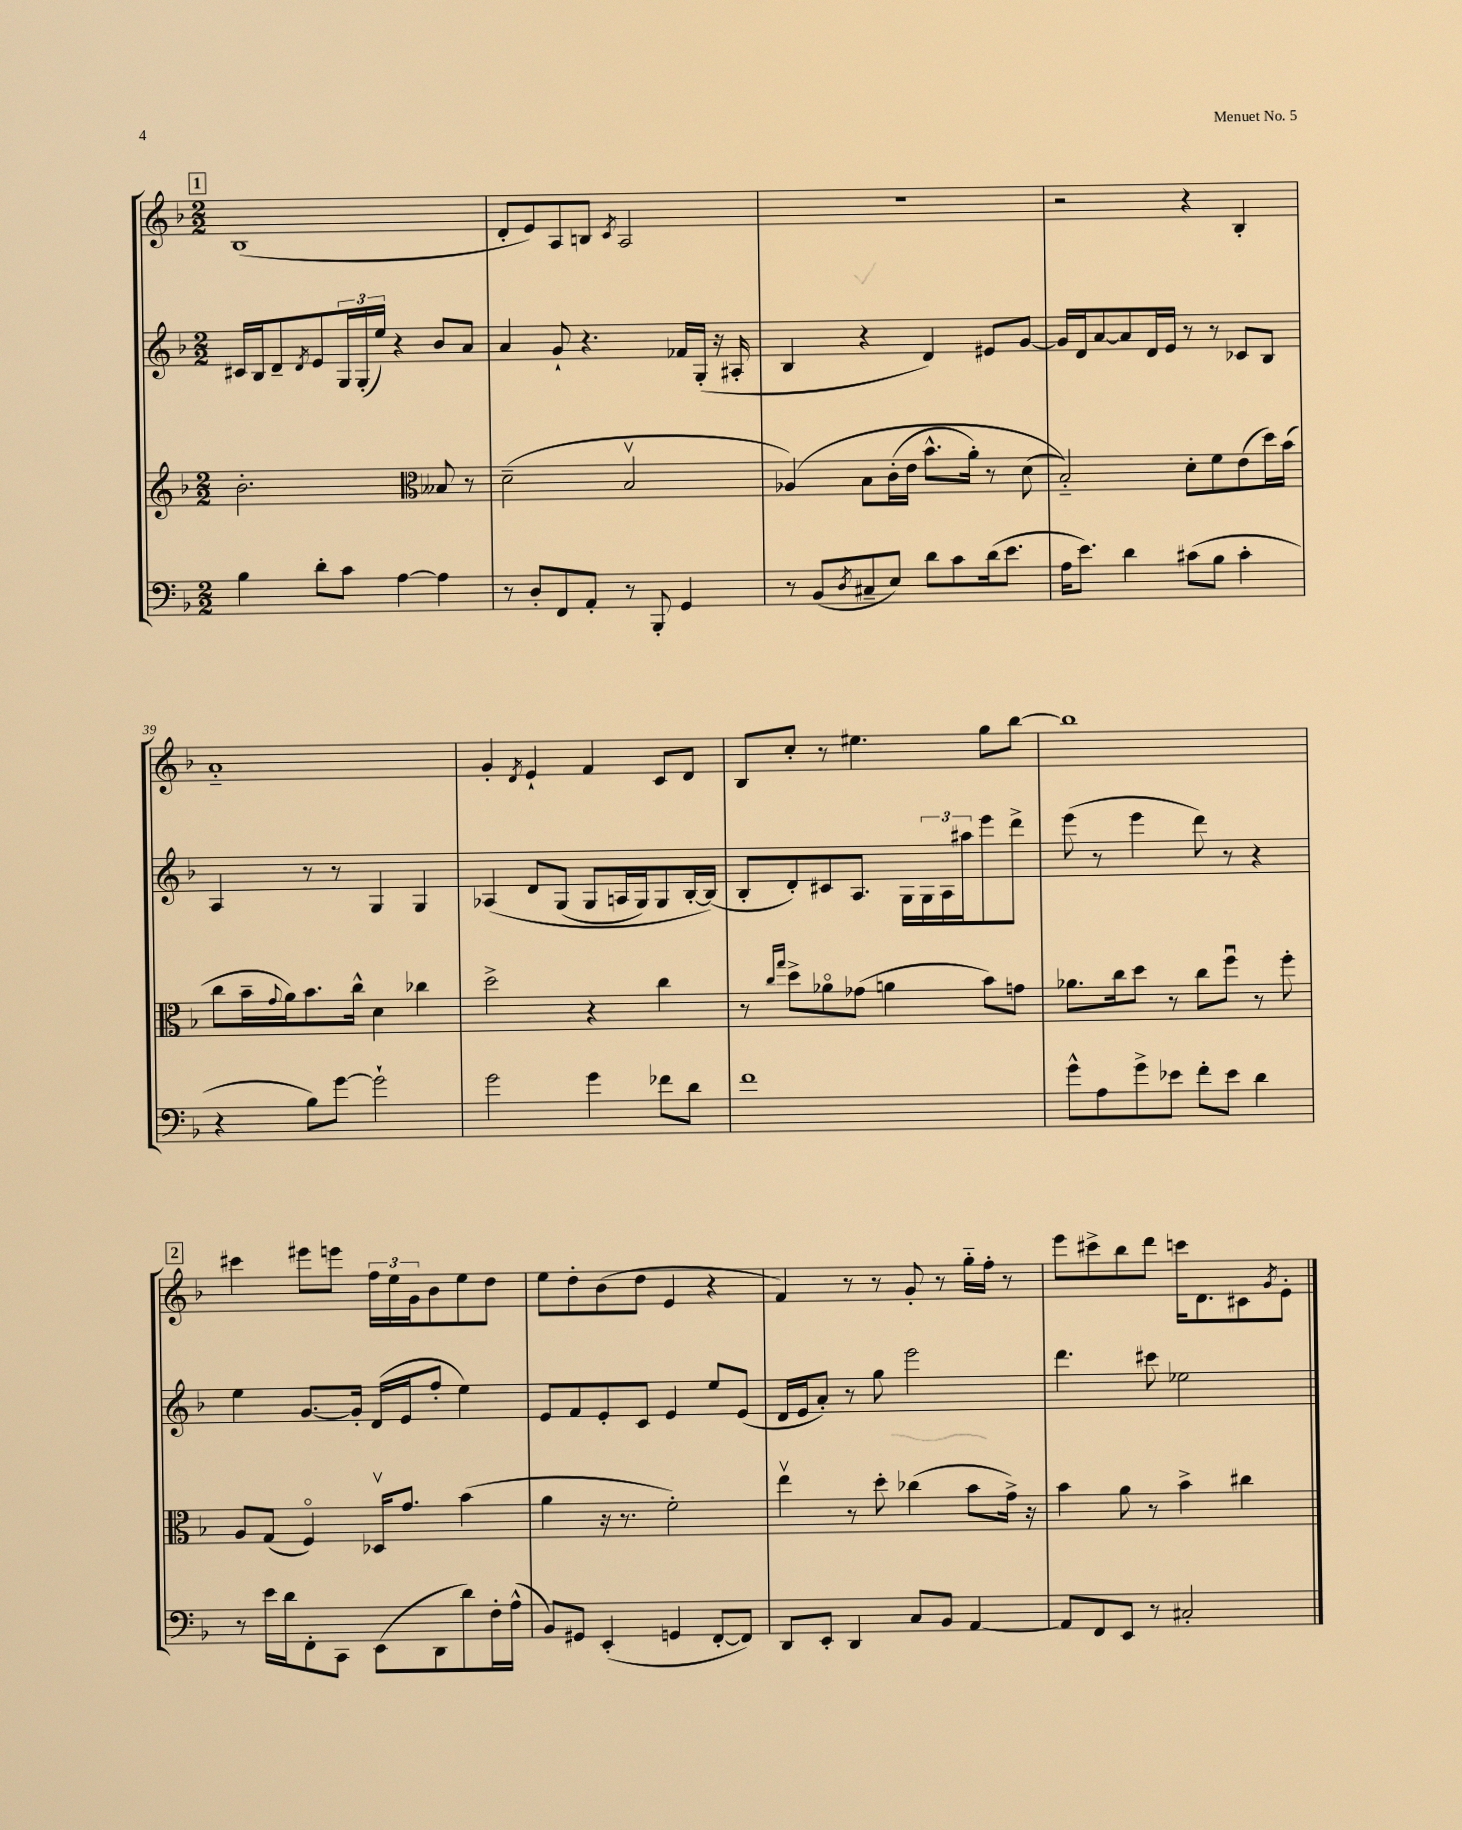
<<
\new StaffGroup <<
\new Staff = "s0" {
    \clef treble \key f \major \numericTimeSignature \time 2/2
    \mark \markup { \box "1" } bes1( |
    d'8-. e'8) a8 b8 \acciaccatura { c'8 } a2 |
    R1 |
    r2 r4 bes4-. |
    a'1-_ |
    g'4-. \acciaccatura { d'8 } e'4-! f'4 c'8 d'8 |
    bes8 c''8-. r8 eis''4. g''8 bes''8~ |
    bes''1 |
    \mark \markup { \box "2" } cis'''4 eis'''8 e'''8 \tuplet 3/2 { f''16 e''16 g'16 } bes'8 e''8 d''8 |
    e''8 d''8-. bes'8( d''8 e'4 r4 |
    f'4) r8 r8 g'8-. r8 g''16-_ f''16-. r8 |
    e'''8 cis'''8-> bes''8 d'''8 c'''16 d'8. cis'8 \acciaccatura { g'8 } e'8-. \bar "|." |
}
\new Staff = "s1" {
    \clef treble \key f \major \numericTimeSignature \time 2/2
    \mark \markup { \box "1" } cis'16 bes16 d'8-- \acciaccatura { d'8 } e'8 \tuplet 3/2 { g16 g16-.( e''16) } r4 bes'8 a'8 |
    a'4 g'8-! r4. fes'16 g16-.( r16 ais16-. |
    bes4 r4 d'4) eis'8 g'8~ |
    g'16 d'16 a'8~ a'8 d'16 e'16 r8 r8 ces'8 bes8 |
    a4 r8 r8 g4 g4 |
    aes4\( d'8 g8( g8 a16 g16) g8 bes16~-. bes16(\) |
    bes8-. d'8-.) cis'8 a8. g16 \tuplet 3/2 { g16 a16 ais''16 } e'''8 d'''8-> |
    e'''8( r8 e'''4 d'''8) r8 r4 |
    \mark \markup { \box "2" } e''4 g'8.~ g'16-. d'16( e'16 f''8-. e''4) |
    e'8 f'8 e'8-. c'8 e'4 e''8 e'8( |
    d'16 e'16 a'8-.) r8 g''8 e'''2 |
    d'''4. cis'''8 ees''2 \bar "|." |
}
\new Staff = "s2" {
    \clef treble \key f \major \numericTimeSignature \time 2/2
    \mark \markup { \box "1" } bes'2.-. \clef alto beses8 r8 |
    d'2--( bes2\upbow |
    aes4)\( bes8 c'16-.( e'16 bes'8.-^ a'16-.) r8 d'8( |
    bes2-_)\) d'8-. f'8 e'8( d''16) bes'16( |
    c''8 bes'16-- \appoggiatura { g'8 } a'16) bes'8. c''16-^ d'4 ces''4 |
    d''2-> r4 c''4 |
    r8 \grace { c''16 g''16 } d''8-> aes'8\flageolet ges'8( a'4 bes'8) g'8 |
    aes'8. c''16 d''8 r8 c''8 f''8\downbow r8 f''8-. |
    \mark \markup { \box "2" } a8 g8( f4\flageolet) des16\upbow g'8. bes'4( |
    a'4 r16 r8. f'2-.) |
    e''4\upbow r8 d''8-. ces''4( bes'8 g'16->) r16 |
    bes'4 a'8 r8 bes'4-> cis''4 \bar "|." |
}
\new Staff = "s3" {
    \clef bass \key f \major \numericTimeSignature \time 2/2
    \mark \markup { \box "1" } bes4 d'8-. c'8 a4~ a4 |
    r8 d8-. f,8 a,8-. r8 bes,,8-. g,4 |
    r8 bes,8( \acciaccatura { d8 } cis8-- e8) d'8 c'8 d'16( e'8. |
    a16 e'8.) d'4 cis'8( bes8 cis'4-. |
    r4 bes8) g'8~ g'2-! |
    g'2 g'4 fes'8 d'8 |
    f'1 |
    g'8-^ a8 g'8-> ees'8 f'8-. ees'8 d'4 |
    \mark \markup { \box "2" } r8 e'16 d'16 f,8-. c,8 e,8( d,8 d'8) f16-. a16-^( |
    bes,8) gis,8 e,4-.( g,4 f,8~-. f,8) |
    d,8 e,8-. d,4 c8 bes,8 a,4~ |
    a,8 f,8 e,8 r8 cis2-. \bar "|." |
}
>>
>>
\layout { \context { \Score currentBarNumber = #35 } }
